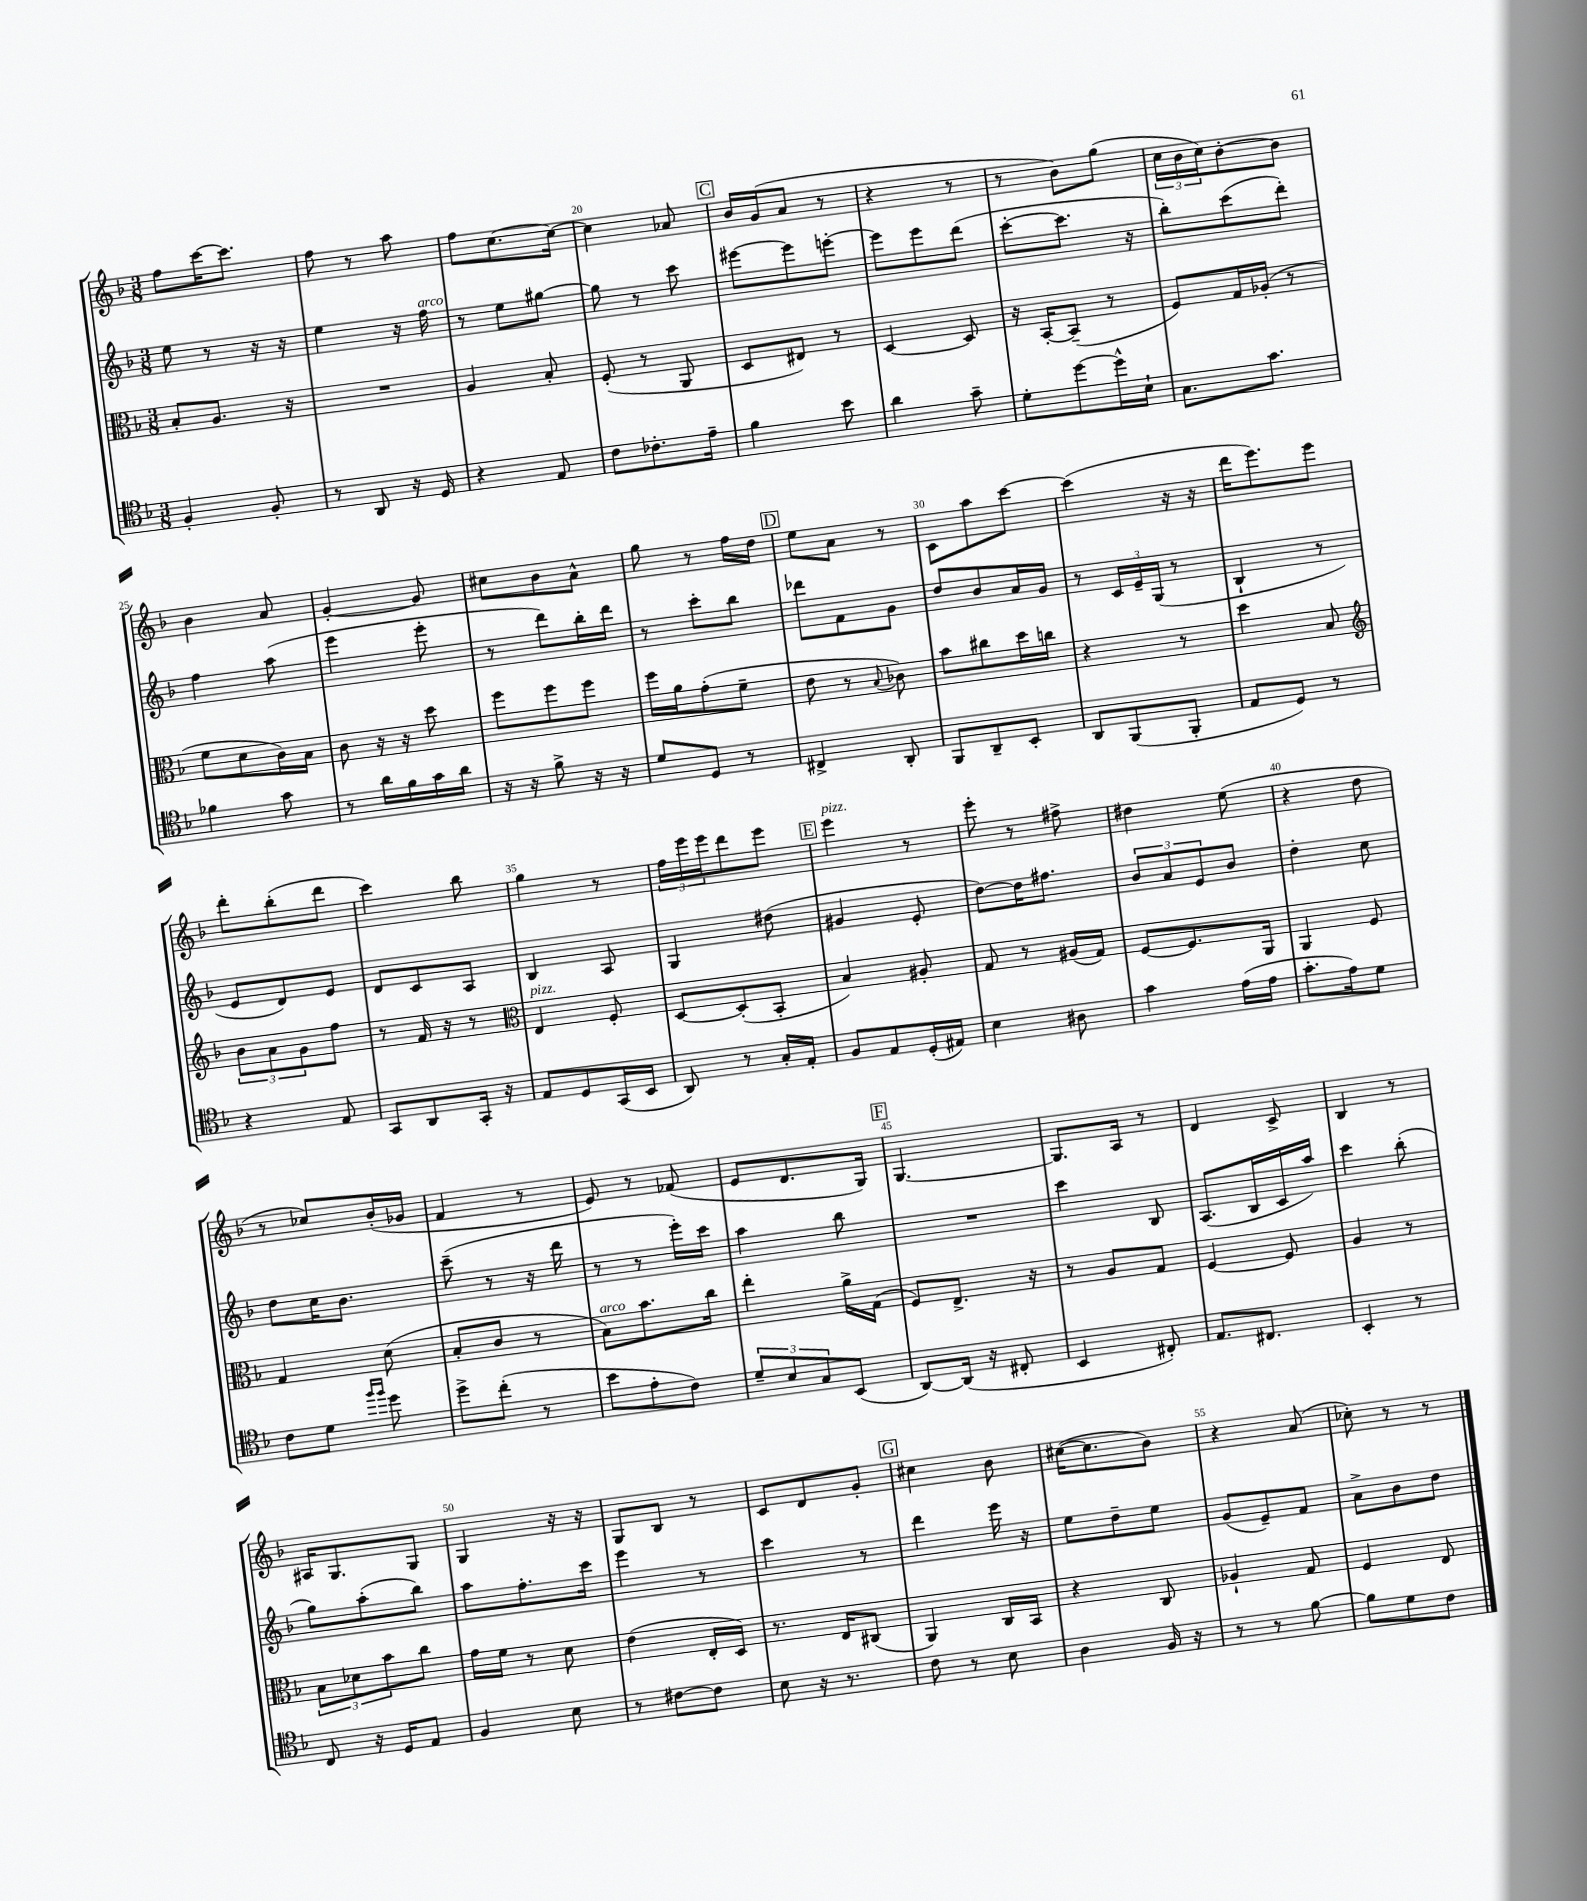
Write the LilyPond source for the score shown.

<<
\new StaffGroup <<
\new Staff = "s0" {
    \clef treble \key f \major \numericTimeSignature \time 3/8
    f''8 c'''16~ c'''8. |
    f''8 r8 a''8 |
    f''8 c''8.~ c''16~ |
    c''4 aes'8 |
    \mark \markup { \box "C" } bes'16 g'16( a'8 r8 |
    r4 r8 |
    r8 bes'8) g''8( |
    \tuplet 3/2 { c''16 bes'16 c''16) } bes'8~-. bes'8 |
    bes'4 a'8 |
    g'4~-. g'8 |
    cis''8 bes'8 a'8-^ |
    g''8 r8 f''16 d''16 |
    \mark \markup { \box "D" } e''8 a'8 r8 |
    c'8 a''8 c'''8~ |
    c'''4( r16 r16 |
    d'''16 e'''8.) e'''8 |
    d'''8-. bes''8-.( d'''8 |
    c'''4) bes''8 |
    g''4 r8 |
    \tuplet 3/2 { f''16 e'''16 e'''16 } d'''8 e'''8 |
    \mark \markup { \box "E" } e'''4^\markup { \italic "pizz." } r8 |
    e'''8-. r8 fis''8-> |
    dis''4 e''8( |
    r4 d''8 |
    r8 ces''8) bes'16-.( ges'16 |
    f'4 r8 |
    e'8) r8 fes'8( |
    e'8 d'8. g16) |
    \mark \markup { \box "F" } g4.~ |
    g8. a16 r8 |
    d'4 c'8-> |
    bes4 r8 |
    ais16 g8. g8 |
    g4 r16 r16 |
    g8 bes8 r8 |
    c'8 d'8 g'8-. |
    \mark \markup { \box "G" } cis''4 bes'8 |
    cis''16~( cis''8. bes'8) |
    r4 a'8( |
    ces''8-.) r8 r8 \bar "|." |
}
\new Staff = "s1" {
    \clef treble \key f \major \numericTimeSignature \time 3/8
    e''8 r8 r16 r16 |
    e''4 r16 f''16^\markup { \italic "arco" } |
    r8 e''8 gis''8~ |
    gis''8 r8 c'''8 |
    \mark \markup { \box "C" } eis'''8~ eis'''8 e'''8~-. |
    e'''8 e'''8 d'''8( |
    c'''8~-. c'''8. r16 |
    bes''8-.) c'''8( d'''8-.) |
    f''4 a''8( |
    e'''4 e'''8-. |
    r8 d'''8) bes''16-. d'''16 |
    r8 c'''8-. bes''8 |
    \mark \markup { \box "D" } des'''8 f'8 g'8 |
    d''8 bes'8 a'16 g'16 |
    r8 \tuplet 3/2 { c'16 e'16-- g16( } r8 |
    bes4-! r8 |
    e'8 d'8) e'8 |
    d'8 c'8 a8 |
    bes4 a8 |
    g4 dis''8( |
    \mark \markup { \box "E" } gis'4 e'8-. |
    d''8~) d''16 fis''8. |
    \tuplet 3/2 { bes'8 a'8 e'8 } bes'8 |
    d''4-. c''8 |
    d''8 c''16 bes'8. |
    c'''8--( r8 r16 d'''16 |
    r8 r8 e'''16-.) c'''16 |
    a''4 bes''8 |
    \mark \markup { \box "F" } R4. |
    c'''4 bes8 |
    a8.( bes16 c'16 a''16) |
    c'''4 bes''8-.( |
    g''8) a''8-.( bes''8) |
    a''8 f''8.-. c'''16 |
    e'''4 r8 |
    c'''4 r8 |
    \mark \markup { \box "G" } d'''4 e'''16 r16 |
    e''8 d''8-- e''8 |
    g'8( e'8--) f'8 |
    a'8-> bes'8 d''8 \bar "|." |
}
\new Staff = "s2" {
    \clef alto \key f \major \numericTimeSignature \time 3/8
    bes8-. a8. r16 |
    R4. |
    a4 bes8-. |
    f8-.( r8 a,8 |
    \mark \markup { \box "C" } d8 eis8) r8 |
    d4~ d8 |
    r16 bes,16~-. bes,8--( r8 |
    f8) g16 aes16-.( r8 |
    f'8 d'8 c'16) bes16 |
    c'8 r16 r16 d''8 |
    f''8 f''8 f''8 |
    f''16 a'16 g'8-.( f'8-- |
    \mark \markup { \box "D" } e'8 r8 \appoggiatura { bes8 } ces'8) |
    bes'8 cis''8 d''16 c''16 |
    r4 r8 |
    d''4 bes8 |
    \clef treble \tuplet 3/2 { bes'8 a'8 g'8 } f''8 |
    r8 f'16 r16 r8 |
    \clef alto e4^\markup { \italic "pizz." } f8-. |
    d8~ d8-.( bes,8-. |
    \mark \markup { \box "E" } bes4) ais8-. |
    g8 r8 ais16( g16) |
    f8~ f8. a,16 |
    a,4 f8 |
    g4 d'8( |
    bes8-. c'8 r8 |
    bes8^\markup { \italic "arco" }) bes'8. c''16 |
    e''4-. a'16-> g16( |
    \mark \markup { \box "F" } f8) e8.-> r16 |
    r8 a8 g8 |
    f4~ f8 |
    a4 r8 |
    \tuplet 3/2 { bes8 des'8 bes'8 } c''8 |
    g'16 f'16 r8 d'8 |
    e'4( e16-. d16) |
    r8. e16 cis8( |
    \mark \markup { \box "G" } a,4) c16 bes,16 |
    r4 c8 |
    aes4-! g8 |
    f4 e8 \bar "|." |
}
\new Staff = "s3" {
    \clef tenor \key f \major \numericTimeSignature \time 3/8
    f4-. f8-. |
    r8 a,8 r16 d16 |
    r4 e8 |
    c'8 ces'8.-. e'16-- |
    \mark \markup { \box "C" } f'4 bes'8 |
    a'4 g'8-- |
    d'8-. d''8~ d''16-^ bes16-! |
    g8. g'8. |
    fes'4 g'8 |
    r8 a'16 f'16 g'16 a'16 |
    r16 r16 f'8-> r16 r16 |
    d'8 d8 r8 |
    \mark \markup { \box "D" } cis4-> a,8-. |
    f,8 a,8-- bes,8-. |
    a,8 f,8( f,8-. |
    e8 d8) r8 |
    r4 e8 |
    g,8 a,8 g,16-. r16 |
    e8 d8 g,16( bes,16 |
    a,8) r8 g16-. e16-. |
    \mark \markup { \box "E" } f8 e8 d16-.( eis16) |
    bes4 ais8 |
    g'4 e'16( e'16 |
    g'8.-. e'16) d'8 |
    c'8 d'8 \grace { f''16 f''16 } d''8 |
    d''8-> c''8-.( r8 |
    bes'8 e'8-. c'8) |
    \tuplet 3/2 { d'8-- bes8 g8 } bes,8( |
    \mark \markup { \box "F" } a,8~) a,16( r16 cis8-. |
    bes,4 cis8-.) |
    e8. cis8. |
    bes,4-. r8 |
    c8 r16 d16 e8 |
    f4 bes8 |
    r8 cis'8~ cis'8 |
    bes8 r16 r8. |
    \mark \markup { \box "G" } c'8 r8 bes8 |
    a4 f16 r16 |
    r8 r8 f'8~ |
    f'8 d'8 c'8 \bar "|." |
}
>>
>>
\layout { \context { \Score currentBarNumber = #17 \override BarNumber.break-visibility = ##(#f #t #t) barNumberVisibility = #(every-nth-bar-number-visible 5) } }
